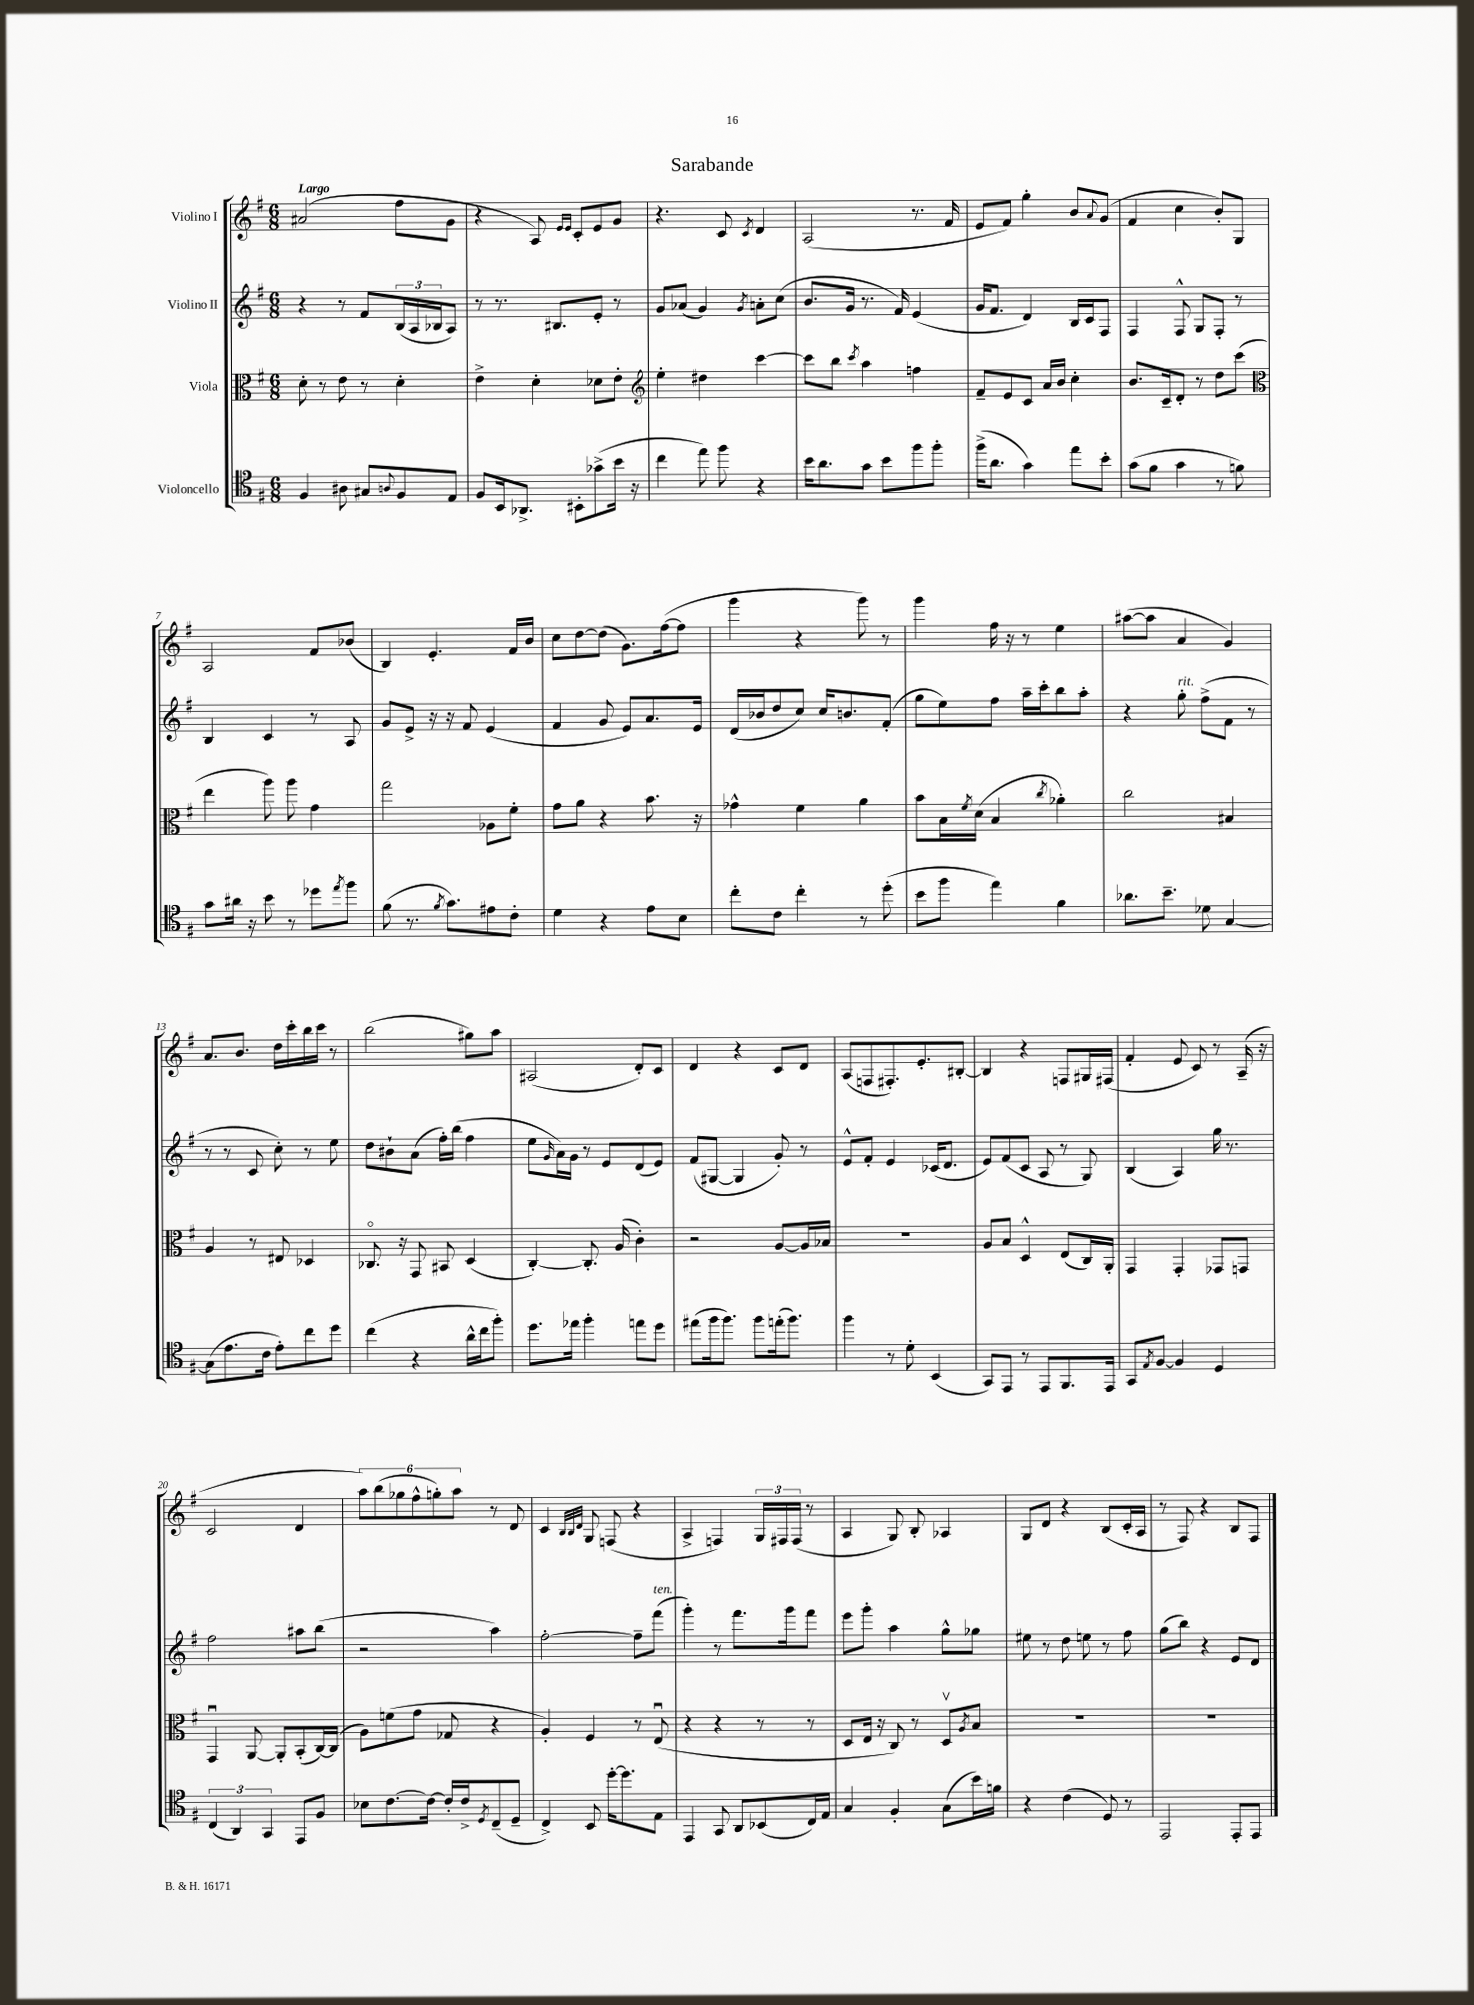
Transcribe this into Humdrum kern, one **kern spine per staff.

**kern	**kern	**kern	**kern
*staff4	*staff3	*staff2	*staff1
*clefC4	*clefC3	*clefG2	*clefG2
*k[f#]	*k[f#]	*k[f#]	*k[f#]
*M6/8	*M6/8	*M6/8	*M6/8
4F#	8d'	4r	(2a#
.	8r	.	.
8A#	8e	8r	.
8G#	8r	8f#	.
8qqA	.	.	.
8F#	4d'	(24B	8ff#
.	.	24A	.
.	.	24B-	.
8E	.	8A)	8g
=	=	=	=
8F#	4e^	8r	4r
16BB	.	8.r	.
8.AA-^	.	.	.
.	4d'	.	8A)
.	.	8.B#	.
.	.	.	16qqe
.	.	.	16qqe
8BB#'	.	.	8c'
(8g-^	8d-	8e'	8e
16b	8e'	8r	8g
16r	.	.	.
=	=	=	=
*	*clefG2	*	*
4cc	4ee'	8g	4.r
.	.	(8a-	.
8ee)	4dd#	4g)	.
8ff#	.	.	8c
.	.	8qg	8qc
4r	[4ccc	8a'	4d
.	.	(8cc	.
=	=	=	=
16b	8ccc]	8.b	(2A
8.a	.	.	.
.	8bb	.	.
.	.	16g	.
.	8qccc	.	.
8g	4aa	8.r	.
8b	.	.	.
.	.	16f#)	.
8ff#	4ff	(4e	8.r
8ff#'	.	.	.
.	.	.	16f#
=	=	=	=
(16ff#^	8f#~	16g	8e
8.a	.	8.f#	.
.	8e	.	8f#)
4g)	8c	4d)	4gg'
.	16a	.	.
.	16b	.	.
8ee	4cc'	16B	8b
.	.	16c	.
.	.	.	8qqa
8b'	.	8F#	(8g
=	=	=	=
(8g	8.b	4F#	4f#
8f#	.	.	.
.	16c~	.	.
4g	8d'	8F#^^	4cc
.	8r	8G	.
8r	8dd	8F#'	8b')
8f)	(8ccc	8r	8G
=	=	=	=
*	*clefC3	*	*
8g	4ee	4B	2A
16a#	.	.	.
16r	.	.	.
8b	8aa)	4c	.
8r	8aa	.	.
8dd-	4g	8r	8f#
8qee	.	.	.
8ff#	.	8A	(8b-
=	=	=	=
(8f#	2gg	8g	4B)
8.r	.	8e^	.
.	.	16r	4.e'
8qf#	.	.	.
8.g)	.	16r	.
.	.	8f#	.
8e#	8A-	(4e	.
8c'	8f#'	.	16f#
.	.	.	16b
=	=	=	=
4d	8g	4f#	8cc
.	8a	.	[8dd
4r	4r	8g	(8dd]
.	.	8e)	8.g)
8e	8.b	8.a	.
.	.	.	([16ff#
8B	.	.	8ff#]
.	16r	16e	.
=	=	=	=
8cc'	4g-^^	(16d	4ggg
.	.	16b-	.
8c	.	8dd	.
4cc'	4f#	8cc)	4r
.	.	16cc	.
.	.	8.b	.
8r	4a	.	8ggg)
(8dd'	.	(8f#'	8r
=	=	=	=
8b	8b	8gg	4ggg
8ff#	16B	8ee)	.
.	8qf#	.	.
.	(16d	.	.
4ee)	4B	8ff#	16ff#
.	.	.	16r
.	.	16aa~	8r
.	.	16ccc'	.
.	8qcc	.	.
4f#	4a-')	8bb	4ee
.	.	8aa'	.
=	=	=	=
8.a-	2cc	4r	([8aa#
.	.	.	8aa#]
8.b~	.	.	.
.	.	8gg'	4a
8d-	.	(8ff#^	.
[4G	4B#	8f#	4g)
.	.	8r	.
=	=	=	=
(8G]	4A	8r	8.a
8.e	.	8r	.
.	.	.	8.b
.	8r	8c	.
16c	.	.	.
8e')	8E#	8cc')	16dd
.	.	.	16ccc'
8cc	4D-	8r	16bb
.	.	.	16ccc
8dd	.	8ee	8r
=	=	=	=
(4cc	8.C-o	8dd	(2bb
.	.	8b#`	.
.	16r	.	.
4r	8GG	(8a	.
.	8BB#	16ff#')	.
.	.	(16bb	.
16a^^	(4D	4ff#	8gg#)
16cc	.	.	.
8ff#')	.	.	8aa
=	=	=	=
8.dd	[4C')	8ee	(2A#
.	.	16qqg	.
.	.	16a)	.
16ee-	.	16g	.
4ff#'	8.C']	8r	.
.	.	8e	.
.	(16A	.	.
8ee	4c')	(8d	8d')
8dd	.	8e)	8c
=	=	=	=
(8ee#	2r	(8f#	4d
16ff#	.	[8G#	.
8.ff#)	.	.	.
.	.	4G#]	4r
8ff#	.	.	.
(16ee'	[8A	8g')	8c
8.ff#)	.	.	.
.	16A]	8r	8d
.	16B-	.	.
=	=	=	=
4ff#	2.r	8e^^	(8A
.	.	8f#'	8F
8r	.	4e	8.F#')
8d'	.	.	.
.	.	.	8.e'
(4BB	.	(16c-	.
.	.	8.d	.
.	.	.	[8B#'
=	=	=	=
8GG)	8A	8e)	4B#]
8EE	8B	(8f#	.
8r	4D^^	8c	4r
8EE	.	8A	.
8.FF#	(8E	8r	8F
.	16C)	8G)	16G#
16EE	16AA'	.	(16F#
=	=	=	=
8GG	4GG	(4B	4f#'
8qE	.	.	.
[8F#	.	.	.
4F#]	4GG'	4A)	8e
.	.	.	8c)
4D	8GG-	16gg	8r
.	.	8.r	.
.	8GG	.	(16A~
.	.	.	16r
=	=	=	=
(6C	4GGu	2ff#	2c
6AA)	.	.	.
.	[8AA	.	.
6GG	.	.	.
.	8AA']	.	.
8EE	(8BB'	8aa#	4d
8F#	[16C)	(8bb	.
.	(16C]	.	.
=	=	=	=
8B-	8A)	2r	12aa)
.	.	.	(12bb
[8.c	(8f	.	.
.	.	.	12gg-
.	8g	.	12ff#^^
16c_	.	.	.
.	.	.	12gg')
16c']	8G-	.	.
.	.	.	12aa
16c^	.	.	.
8qD	.	.	.
(8C~	4r	4aa)	8r
8D~	.	.	8d
=	=	=	=
4C^)	4A')	[2ff#'	4c
.	.	.	32qqB
.	.	.	32qqB
.	.	.	32qqd
8BB	4F#	.	8G
[16dd'	.	.	(8F
8.dd]	.	.	.
.	8r	8ff#~]	4r
8E	(8Eu	(8fff#	.
=	=	=	=
4EE	4r	4ggg')	4A^
8GG	4r	8r	4F)
8AA	.	8.fff#	.
(8BB-	8r	.	24G
.	.	.	24F#
.	.	16ggg	.
.	.	.	(24F#
16C)	8r	8fff#	8r
16E	.	.	.
=	=	=	=
4G	8D	8eee	4A
.	16E	8ggg'	.
.	16r	.	.
4F#'	8C)	4aa	8G)
.	8r	.	8B'
(8G	8Dv	8gg^^	4A-
.	8qA	.	.
16b)	8B	8gg-	.
16f	.	.	.
=	=	=	=
4r	2.r	8ee#	8G
.	.	8r	8d
(4c	.	8dd	4r
.	.	8ee	.
8D)	.	8r	(8B
8r	.	8ff#	16c'
.	.	.	16A
=	=	=	=
2EE	2.r	(8gg	8r
.	.	8bb)	8F#)
.	.	4r	4r
8EE'	.	8e	8B
8EE	.	8d	8F#
==	==	==	==
*-	*-	*-	*-
